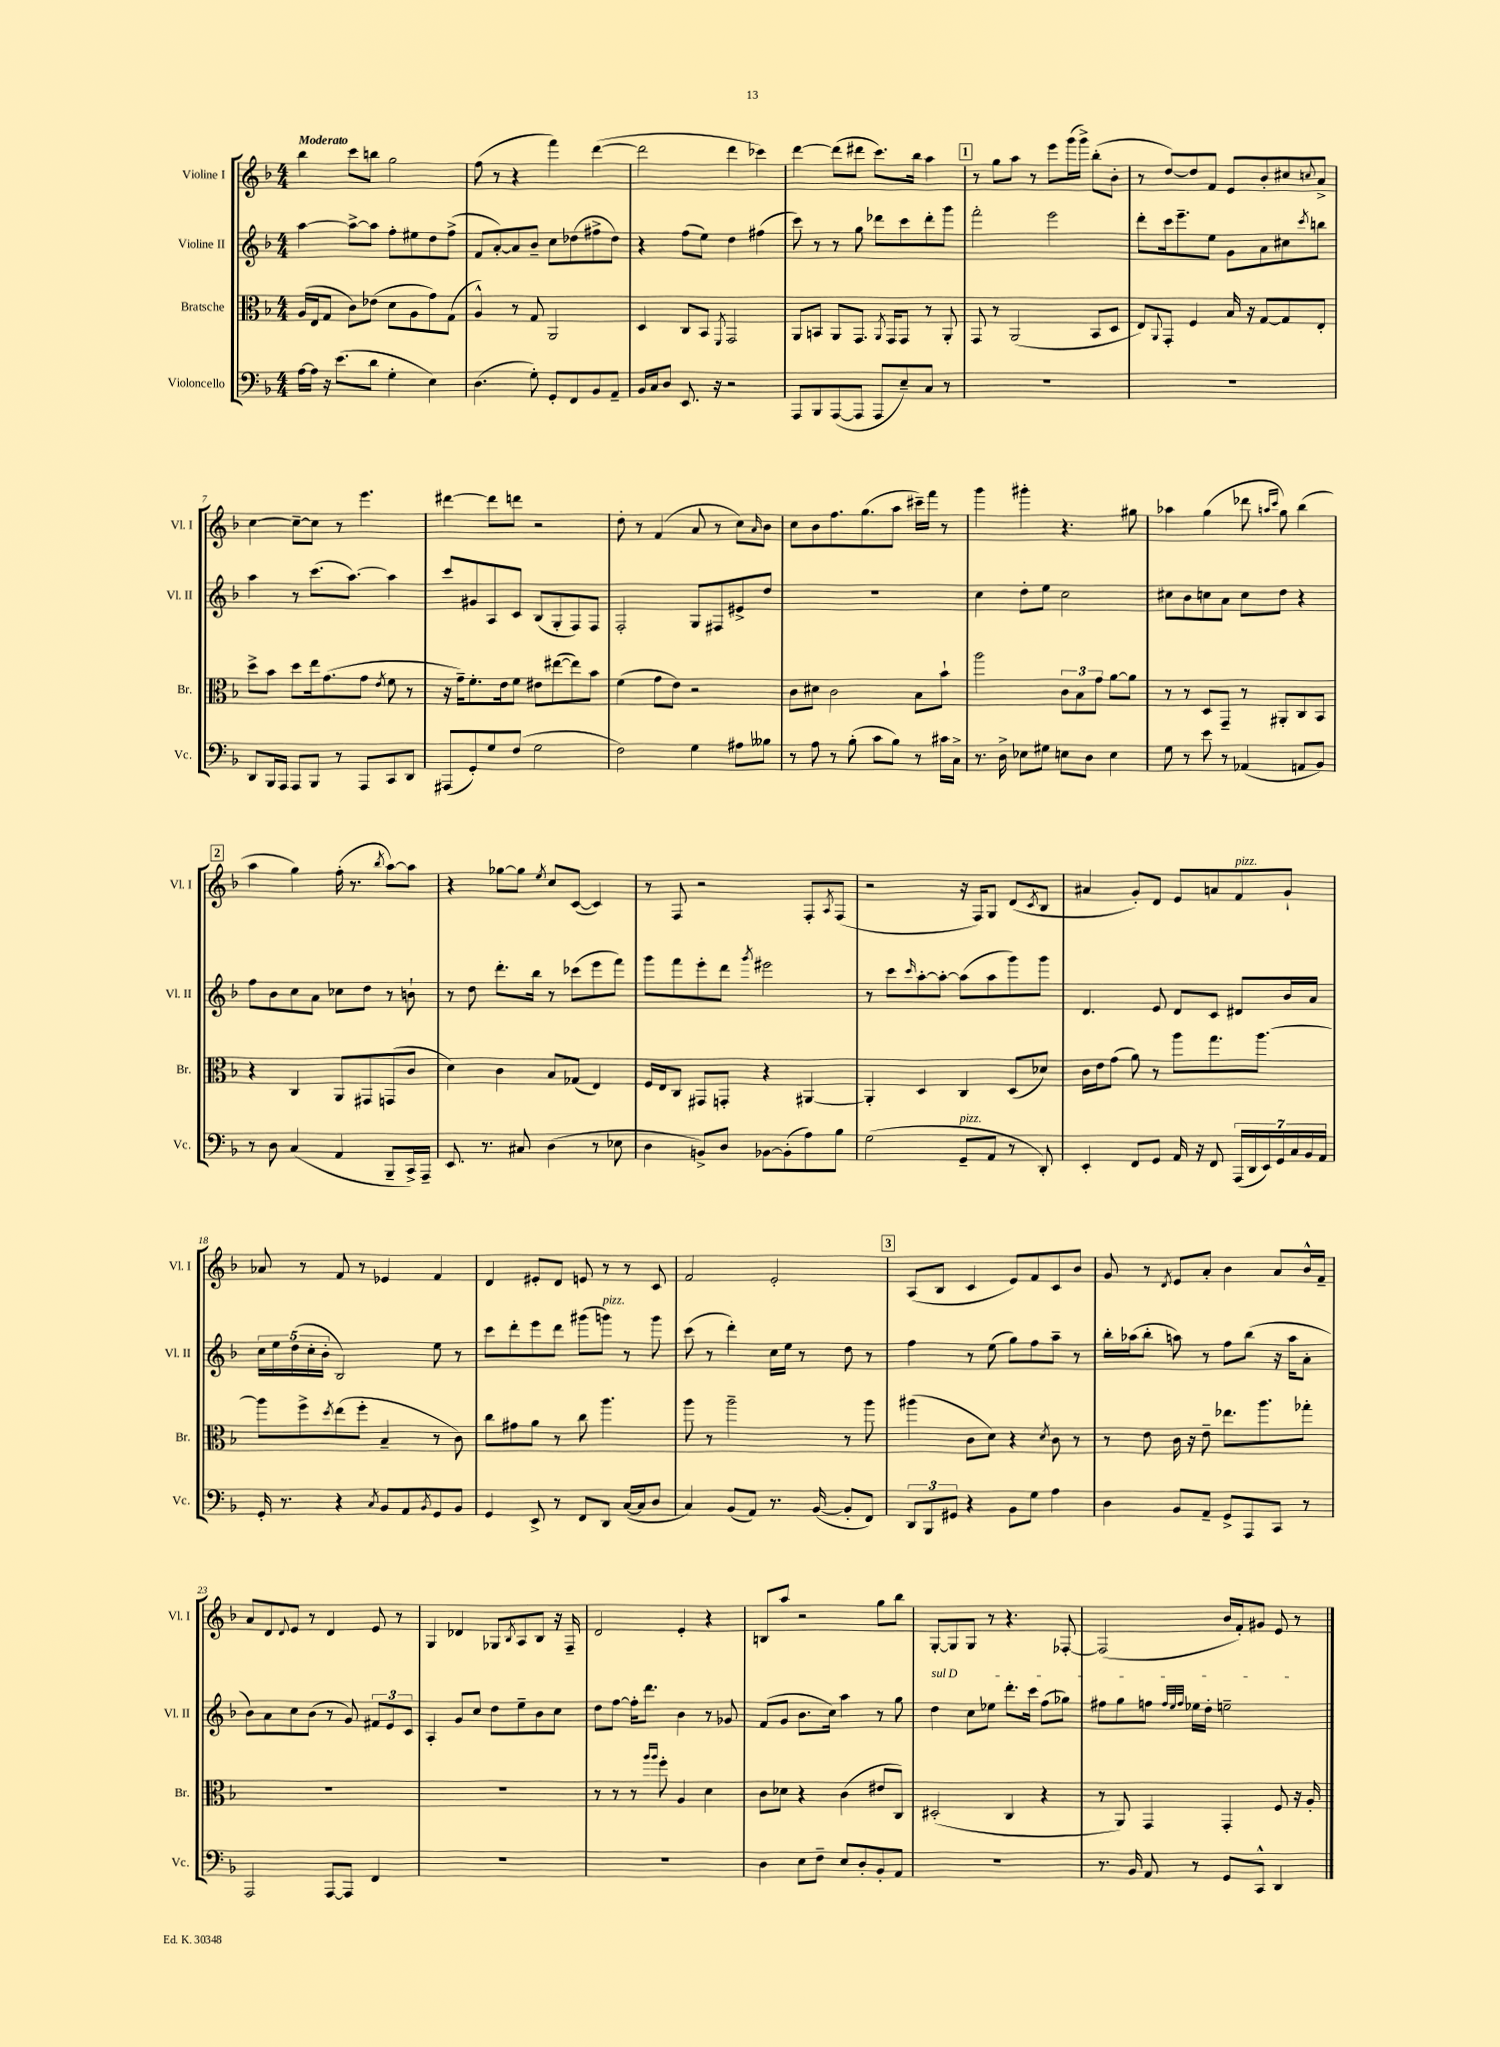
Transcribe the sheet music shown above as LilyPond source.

<<
\new StaffGroup <<
\new Staff = "s0" \with { instrumentName = "Violine I" shortInstrumentName = "Vl. I" } {
    \clef treble \key f \major \numericTimeSignature \time 4/4 \tempo "Moderato"
    bes''4 c'''8 b''8 g''2 |
    f''8( r8 r4 f'''4) d'''4~( |
    d'''2 d'''4 ces'''4) |
    d'''4~ d'''8( dis'''8 c'''8.) bes''16 a''4 |
    \mark \markup { \box "1" } r8 g''8 a''8 r8 e'''8 g'''16( g'''16->) bes''8-.( bes'8-. |
    r8 d''8~) d''8 f'8 e'8 bes'8-. cis''8 \appoggiatura { c''8 } a'8-> |
    c''4~ c''8~-- c''8 r8 e'''4. |
    dis'''4~ dis'''8 d'''8 r2 |
    d''8-. r8 f'4( a'8 r8 c''8) \grace { a'16 } bes'8 |
    c''8 bes'8 f''8. g''8.( a''8 cis'''16--) f'''16 r8 |
    g'''4 gis'''4-. r4. gis''8 |
    aes''4 g''4( des'''8 \grace { a''16 c'''16 } g''8) bes''4( |
    \mark \markup { \box "2" } a''4 g''4) f''16-.( r8. \acciaccatura { bes''8 } a''8~) a''8 |
    r4 ges''8~ ges''8 \acciaccatura { e''8 } c''8 c'8~( c'4) |
    r8 f8 r2 f8-. \acciaccatura { a8 } f8( |
    r2 r16 f16) g8 d'8( \acciaccatura { c'8 } bes8 |
    ais'4 g'8-.) d'8 e'8 a'8 f'8^\markup { \italic "pizz." } g'8-! |
    aes'8 r8 f'8 r8 ees'4 f'4 |
    d'4 eis'8-. d'8 e'8 r8 r8 c'8 |
    f'2 e'2-. |
    \mark \markup { \box "3" } a8( bes8 c'4 e'8) f'8 c'8 bes'8 |
    g'8 r8 \acciaccatura { d'8 } e'8 a'8-. bes'4 a'8 bes'16-^ f'16-- |
    a'8 d'8 \appoggiatura { d'8 } e'8 r8 d'4 e'8 r8 |
    g4 des'4 ges8 \acciaccatura { bes8 } a8 bes8 r16 f16-- |
    d'2 e'4-. r4 |
    b8 a''8 r2 g''8 bes''8 |
    g8~-. g8 g8 r8 r4. fes8~-. |
    fes2( bes'16 f'16-.) gis'8 e'8 r8 \bar "|." |
}
\new Staff = "s1" \with { instrumentName = "Violine II" shortInstrumentName = "Vl. II" } {
    \clef treble \key f \major \numericTimeSignature \time 4/4
    a''4~ a''8~-> a''8 f''8-. eis''8 d''8 f''8->( |
    f'8 a'8~-.) a'8 bes'8-- c''8 des''8( fis''8-> des''8) |
    r4 f''8( e''8) d''4 fis''4( |
    c'''8) r8 r8 g''8 des'''8 c'''8 des'''8-. g'''8 |
    \mark \markup { \box "1" } f'''2-. e'''2 |
    d'''8-. c'''16 e'''8.-- e''8 g'8 a'8 cis''8 \acciaccatura { c'''8 } b''8 |
    a''4 r8 c'''8.( a''8.~) a''4 |
    c'''8 gis'8 a8 c'8 bes8( g8-. f8) f8 |
    f2-. g8 fis8 eis'8-> d''8 |
    R1 |
    c''4 d''8-. e''8 c''2 |
    cis''8 bes'8 c''8 a'8 c''8 d''8 r4 |
    \mark \markup { \box "2" } f''8 bes'8 c''8 a'8 ces''8 d''8 r8 b'8-! |
    r8 d''8 d'''8.-. bes''16 r8 ces'''8( e'''8 f'''8) |
    g'''8 f'''8 e'''8-. d'''8 \acciaccatura { g'''8 } eis'''2 |
    r8 c'''8 \grace { c'''16 } a''8~-. a''8~-. a''8( a''8 g'''8) g'''8 |
    d'4. e'8 d'8 c'8 dis'8 bes'16 a'16 |
    \tuplet 5/4 { c''16 e''16 d''16( c''16-. bes'16-. } bes2) e''8 r8 |
    c'''8 d'''8-. e'''8 d'''8 gis'''8( g'''8^\markup { \italic "pizz." }) r8 g'''8 |
    c'''8( r8 d'''4-.) c''16 e''16 r8 d''8 r8 |
    \mark \markup { \box "3" } f''4 r8 e''8( g''8) f''8 a''8-- r8 |
    bes''16-. aes''16( bes''8-. a''8) r8 f''8 bes''8( r16 a''16 a'8-. |
    bes'8) a'8 c''8 bes'8( r8 g'8) \tuplet 3/2 { fis'8 e'8 c'8 } |
    a4-. g'8 c''8 d''8 e''8-- bes'8 c''8 |
    d''8 f''8~ f''16-. d'''8. bes'4 r8 ges'8 |
    f'8( g'8 bes'8. c''16) a''4 r8 g''8 |
    \once \override TextSpanner.bound-details.left.text = \markup { \italic "sul D" } d''4\startTextSpan c''8 ees''8 d'''8.-. c'''16 f''8( ges''8) |
    fis''8 g''8 f''8 \grace { f''32 e''32 f''32 } ees''16 d''16-. e''2--\stopTextSpan \bar "|." |
}
\new Staff = "s2" \with { instrumentName = "Bratsche" shortInstrumentName = "Br." } {
    \clef alto \key f \major \numericTimeSignature \time 4/4
    a16( e16 g8 c'8) ees'8( d'8 a8 g'8) g8( |
    a4-^) r8 g8 a,2 |
    d4 c8 bes,8 \acciaccatura { f,8 } g,2 |
    a,8 b,8 a,8 g,8. \acciaccatura { a,8 } g,16 g,8 r8 a,8-. |
    \mark \markup { \box "1" } g,8 r8 a,2( bes,8 d8 |
    e8) \appoggiatura { a,8 } g,8-. f4 bes16 r16 g8~ g8 e8-. |
    d''8-> bes'8 d''8 e''16 g'8.( g'8 \acciaccatura { e'8 } f'8 r8 |
    r16 g'16--) f'8.-. e'16 f'8 eis'8 eis''8~( eis''8) bes'8 |
    f'4( g'8 e'8) r2 |
    c'8 dis'8 c'2 bes8 bes'8-! |
    a''2 \tuplet 3/2 { c'8 bes8 g'8 } a'8~ a'8 |
    r8 r8 d8 g,8-- r8 ais,8-. c8 bes,8 |
    \mark \markup { \box "2" } r4 c4 a,8 gis,8 g,8( c'8 |
    d'4) c'4 bes8 ges8( e4) |
    f16 e16 c8 gis,8 g,8-. r4 ais,4~ |
    ais,4-. d4 c4 d8( des'8) |
    c'16 e'16 g'8( a'8) r8 a''8 g''8. a''8.~ |
    a''8 f''8-> \acciaccatura { d''8 } e''8( f''8-. bes4-- r8 c'8) |
    c''8 gis'8 a'8 r8 c''8 a''4. |
    a''8 r8 a''2-- r8 a''8 |
    \mark \markup { \box "3" } ais''4( c'8 d'8) r4 \acciaccatura { d'8 } c'8 r8 |
    r8 e'8 c'16 r16 e'8-- ees''8. a''8. ges''8-. |
    R1 |
    R1 |
    r8 r8 r8 \grace { a''16 a''16 } f''8-. a4 d'4 |
    c'8 des'8 r4 c'4( eis'8 c8) |
    dis2-.( c4 r4 |
    r8 a,8) g,4 g,4-. f8 r16 a16-. \bar "|." |
}
\new Staff = "s3" \with { instrumentName = "Violoncello" shortInstrumentName = "Vc." } {
    \clef bass \key f \major \numericTimeSignature \time 4/4
    a16~ a16 r16 e'8.( d'8 g4-. e4) |
    d4.( g8-.) g,8-. f,8 bes,8 a,8-- |
    bes,16 c16 d8 e,8. r16 r2 |
    a,,8 bes,,8 a,,8~( a,,8 a,,8 e8--) c8 r8 |
    \mark \markup { \box "1" } R1 |
    R1 |
    d,8 bes,,16 a,,16 a,,8 bes,,8 r8 a,,8 c,8 d,8 |
    ais,,8( g,8-.) g8 f8( g2 |
    f2) g4 ais8 beses8 |
    r8 a8 r8 bes8-.( c'8 bes8) r8 cis'16 c16-> |
    r8. d16-> ees8 gis8 e8 d8 e4 |
    g8 r8 e'8 r8 aes,4( a,8 bes,8) |
    \mark \markup { \box "2" } r8 d8 c4( a,4 bes,,8-- c,16->) a,,16-- |
    e,8. r8. cis8 d4( r8 ees8 |
    d4 b,8->) d8 bes,8~ bes,8-.( a8) bes8 |
    g2( g,8--^\markup { \italic "pizz." } a,8 r8 d,8-.) |
    e,4-. f,8 g,8 a,16 r16 f,8 \tuplet 7/4 { a,,16( d,16 e,16) g,16 c16 bes,16 a,16 } |
    g,16-. r8. r4 \acciaccatura { c8 } bes,8 a,8 \acciaccatura { bes,8 } g,8 bes,8 |
    g,4 e,8-> r8 f,8 d,8 c16~( c16 d8 |
    c4) bes,8( a,8) r8. bes,16~( bes,8-. f,8) |
    \mark \markup { \box "3" } \tuplet 3/2 { d,8 bes,,8 gis,8 } r4 bes,8 g8 a4 |
    d4 bes,8 a,8-- g,8-> a,,8 c,8 r8 |
    a,,2 a,,8~ a,,8 f,4 |
    R1 |
    R1 |
    d4 e8 f8-- e8 d8-. bes,8-. a,8 |
    R1 |
    r8. bes,16 a,8 r8 g,8 c,8-^ d,4 \bar "|." |
}
>>
>>
